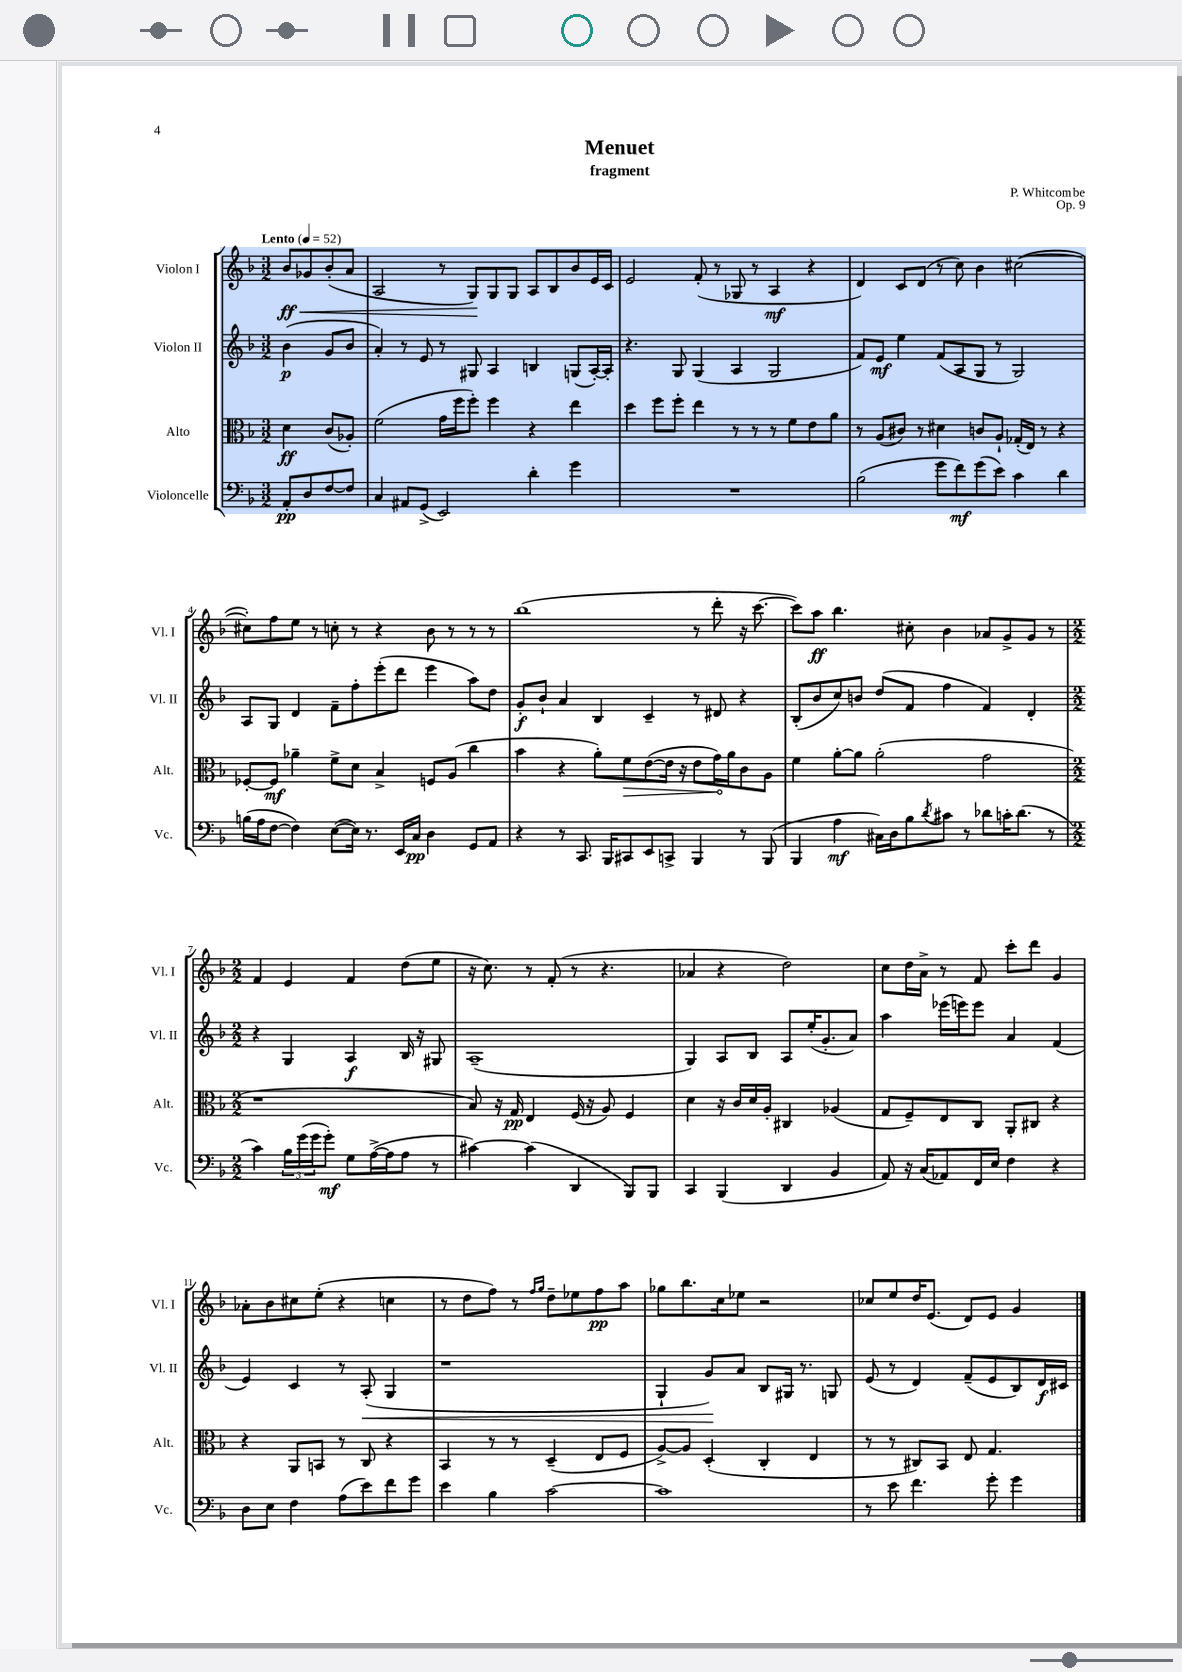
\header { title = "Menuet" composer = "P. Whitcombe" subtitle = "fragment" opus = "Op. 9" }
<<
\new StaffGroup <<
\new Staff = "s0" \with { instrumentName = "Violon I" shortInstrumentName = "Vl. I" } {
    \clef treble \key f \major \numericTimeSignature \time 3/2 \partial 2 \tempo "Lento" 4 = 52
    bes'8\ff\< ges'8 bes'8-.( a'8 |
    a2 r8 g8\!) g8 g8 a8 bes8 bes'8 e'16 c'16 |
    e'2 f'8-.( r8 ges8 r8 a4\mf r4 |
    d'4) c'8 d'8( r8 c''8) bes'4 cis''2~( |
    cis''8-.) f''8 e''8 r8 c''8-. r8 r4 bes'8 r8 r8 r8 |
    bes''1( r8 d'''8-. r16 c'''8.~ |
    c'''8) a''8\ff bes''4. cis''8-. bes'4 aes'8 g'8-> g'8 r8 |
    \numericTimeSignature \time 2/2 f'4 e'4 f'4 d''8( e''8 |
    r16 c''8.) r8 f'8-.( r8 r4. |
    aes'4 r4 d''2) |
    c''8 d''16 a'16-> r8 f'8 c'''8-. d'''8 g'4 |
    aes'8-. bes'8 cis''8 e''8-.( r4 c''4 |
    r8 d''8 f''8) r8 \grace { f''16 g''16 } d''8-- ees''8 f''8\pp a''8 |
    ges''8 bes''8. c''16 ees''8 r2 |
    ces''8 e''8 d''16 e'8.( d'8) e'8 g'4 \bar "|." |
}
\new Staff = "s1" \with { instrumentName = "Violon II" shortInstrumentName = "Vl. II" } {
    \clef treble \key f \major \numericTimeSignature \time 3/2 \partial 2
    bes'4\p( g'8 bes'8 |
    a'4-.) r8 e'8 r8 gis8 a4 b4 g8( a16~-.) a16-. |
    r4. g8 g4( a4 g2 |
    f'8) e'8\mf e''4 f'8( a8 g8 r8 g2) |
    a8 g8 d'4 f'8-- f''8-. e'''8-.( d'''8 e'''4 a''8) d''8 |
    g'8-.\f bes'8-! a'4 bes4 c'4-- r8 dis'8 r4 |
    bes8-.( bes'8 c''8) b'8 d''8( f'8 f''4 f'4) d'4-. |
    \numericTimeSignature \time 2/2 r4 g4 a4\f bes16 r16 gis8 |
    a1--( |
    g4) a8 bes8 a8 e''16-.( g'8.-. a'8) |
    a''4 ees'''16( e'''16) e'''8 a'4 f'4( |
    e'4) c'4 r8 a8-.\<( g4 |
    r1 |
    g4-! g'8\!) a'8 bes8 gis16 r8. g8 |
    e'8( r8 d'4) f'8--( e'8 bes8) d'16\f cis'16 \bar "|." |
}
\new Staff = "s2" \with { instrumentName = "Alto" shortInstrumentName = "Alt." } {
    \clef alto \key f \major \numericTimeSignature \time 3/2 \partial 2
    d'4\ff c'8( aes8-.) |
    f'2( g'16 f''16 f''8-.) f''4 r4 e''4 |
    d''4 f''8 f''8-. e''4 r8 r8 r8 f'8 e'8 a'8 |
    r8 a8( cis'8) r8 dis'4 c'8 a8-! ges16-.( e16) r8 r4 |
    fes8~-. fes8\mf aes'4-- f'8-> d'8 bes4-> f8 a8( c''4 |
    bes'4 r4 a'8-.) \once \override Hairpin.circled-tip = ##t f'8\> e'8~( e'16 r16 e'8 g'16\!) a'16 c'8 a8 |
    f'4 a'8~-. a'8 a'2-.( g'2 |
    \numericTimeSignature \time 2/2 r1 |
    bes8) r16 g16\pp e4 f16( r16 a8) f4 |
    d'4 r16 c'16 d'16 a16-. cis4 aes4( |
    g8 f8--) e8 c8 a,8-. cis8 r4 |
    r4 a,8 b,8 r8 c8 r4 |
    bes,4 r8 r8 d4--( e8 f8 |
    a8~->) a8 d4-.( c4-. e4 |
    r8 r8 cis8) bes,8 e8 g4. \bar "|." |
}
\new Staff = "s3" \with { instrumentName = "Violoncelle" shortInstrumentName = "Vc." } {
    \clef bass \key f \major \numericTimeSignature \time 3/2 \partial 2
    a,8-.\pp d8 f8~ f8 |
    c4 ais,8 g,8->( e,2) d'4-. g'4 |
    R1. |
    bes2( g'8 f'8\mf) g'8( e'8) c'4 d'4 |
    b16( a16 f8~ f4) e8~( e16) r8. e,16 c16\pp d4 g,8 a,8 |
    r4 r8 c,8. bes,,16 cis,8 e,8 c,8-> bes,,4 r8 bes,,8( |
    bes,,4 a4\mf cis16) d16 bes8 \acciaccatura { d'8 } cis'8 r8 des'8 c'16-. des'8.( r8 |
    \numericTimeSignature \time 2/2 c'4) \tuplet 3/2 { bes16 g'16( g'16 } g'8-.\mf) g8 a16~->( a16 a8 r8 |
    cis'4~) cis'4( d,4 bes,,8) bes,,8 |
    c,4 bes,,4( d,4 bes,4 |
    a,8) r16 c16( aes,8) f,16 e16 f4 r4 |
    d8 e8 f4 a8( e'8) f'8 g'8 |
    e'4 bes4 c'2~ |
    c'1 |
    r8 e'8 f'4. g'8-. g'4 \bar "|." |
}
>>
>>
